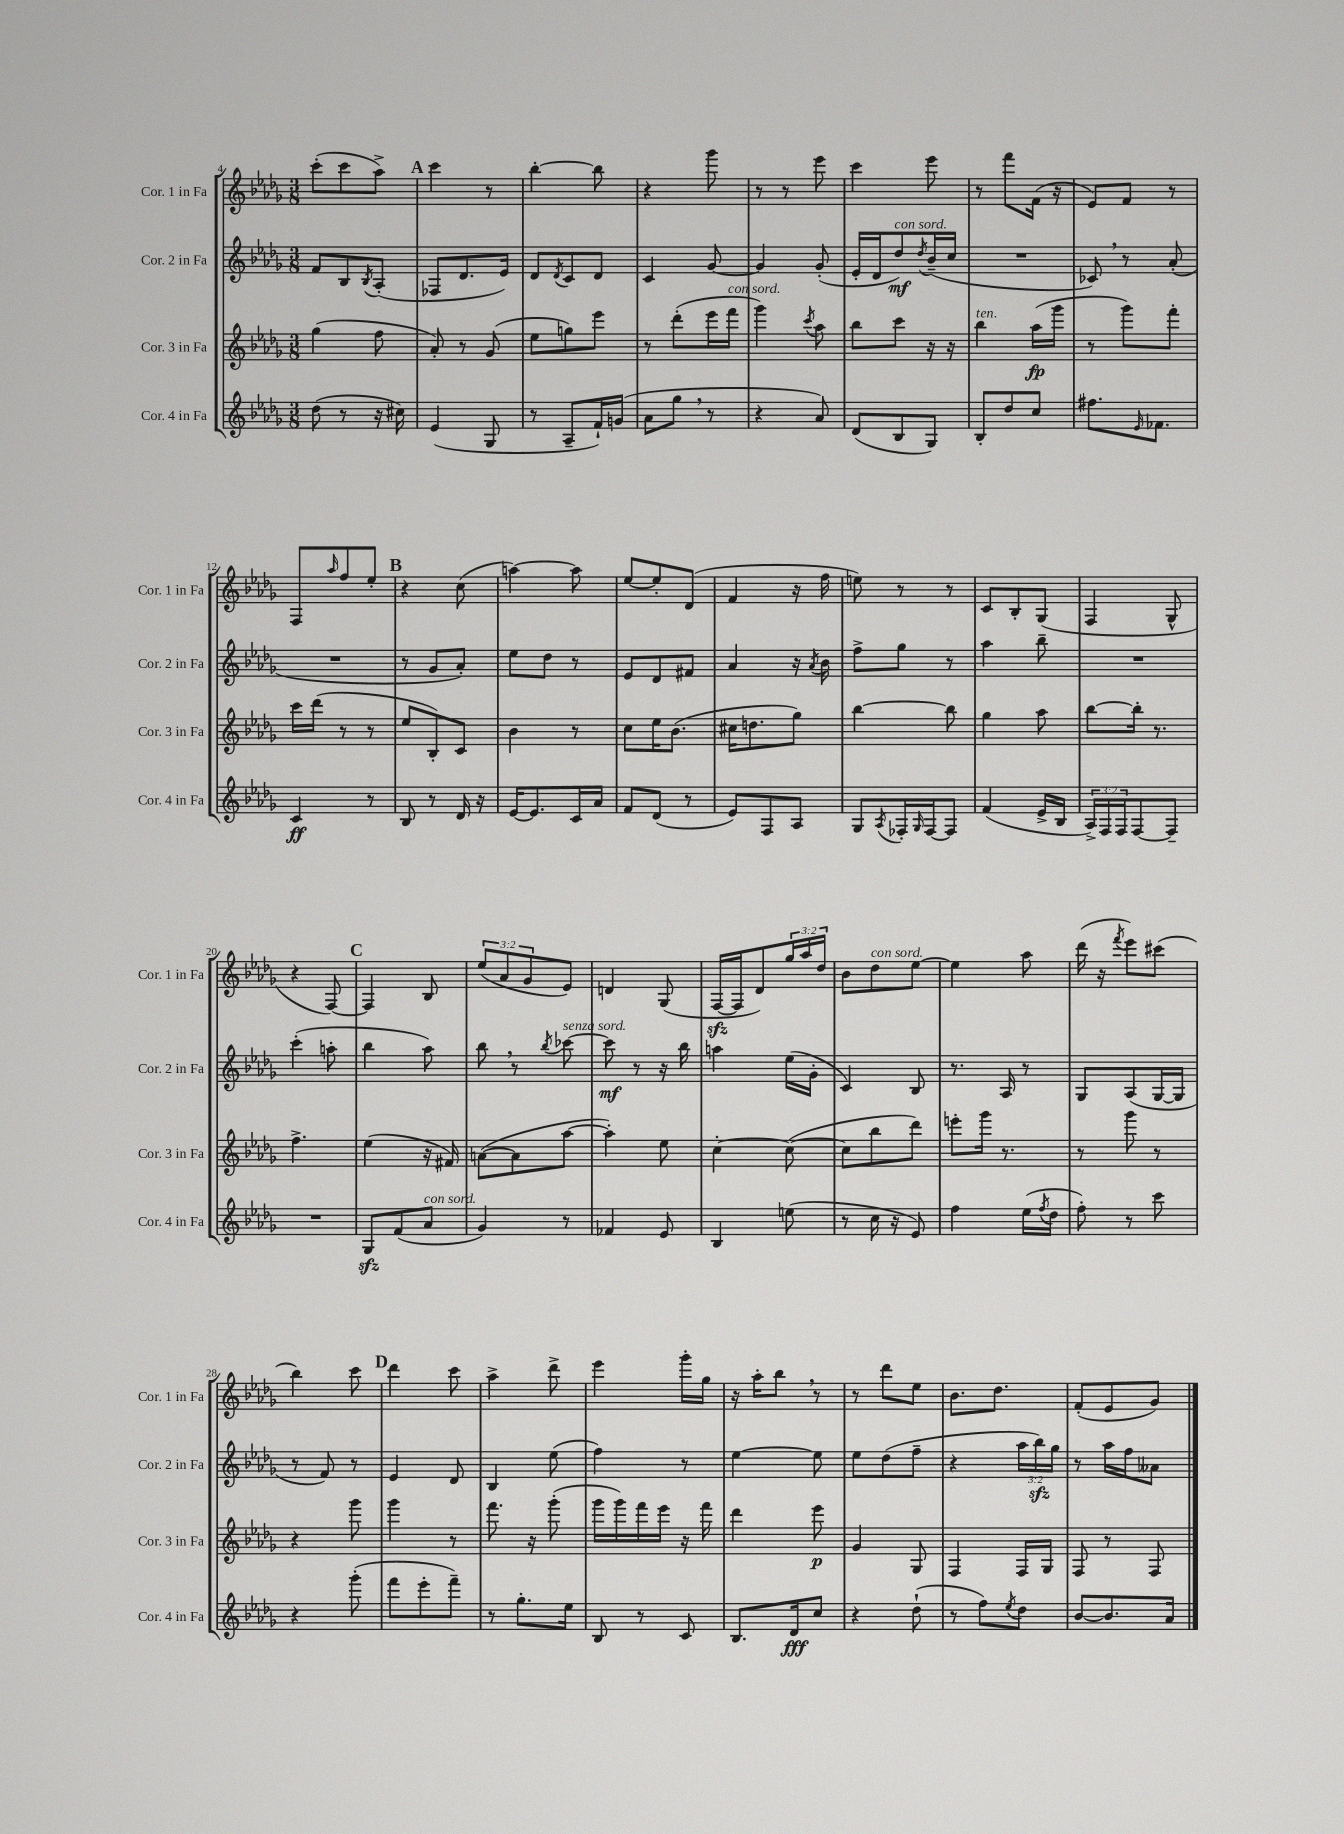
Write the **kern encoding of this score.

**kern	**kern	**kern	**kern
*staff4	*staff3	*staff2	*staff1
*clefG2	*clefG2	*clefG2	*clefG2
*k[b-e-a-d-g-]	*k[b-e-a-d-g-]	*k[b-e-a-d-g-]	*k[b-e-a-d-g-]
*M3/8	*M3/8	*M3/8	*M3/8
(8dd-	(4gg-	8f	(8ccc'
8r	.	8B-	8ccc
.	.	8qB-	.
16r	8ff	(8A-'	8aa-^)
16cc#)	.	.	.
=	=	=	=
(4e-	8a-')	8F-	4ccc
.	8r	8.d-	.
8G-	(8g-	.	8r
.	.	16e-)	.
=	=	=	=
8r	8ee-	8d-	[4bb-'
.	.	8qd-	.
8A-~	8gg)	8c	.
16f`)	8eee-	8d-	8bb-]
(16g	.	.	.
=	=	=	=
8a-	8r	4c	4r
8gg-	(8ddd-'	.	.
8r	16eee-	[8g-	8ggg-
.	16fff	.	.
=	=	=	=
4r	4ggg-)	4g-]	8r
.	.	.	8r
.	8qccc	.	.
8a-)	8aa-	(8g-'	8eee-
=	=	=	=
(8d-	8bb-	16e-'	4ccc
.	.	16d-	.
8B-	8ccc	8dd-)	.
.	.	8qdd-	.
8G-)	16r	(16b-~	8eee-
.	16r	16cc	.
=	=	=	=
8B-'	4bb-	4.r	8r
8dd-	.	.	8fff
8cc	(16aa-	.	(16f
.	16ggg-	.	16r
=	=	=	=
8.ff#	8r	8c-)	8e-)
.	8ggg-)	8r	8f
16qqe-	.	.	.
8.f-	.	.	.
.	8fff'	(8a-'	8r
=	=	=	=
4c	16ccc	4.r	8F
.	(16ddd-	.	.
.	.	.	16qqaa-
.	8r	.	8ff
8r	8r	.	8ee-'
=	=	=	=
8B-	8ee-	8r	4r
8r	8B-')	8g-	.
16d-	8c	8a-')	(8cc
16r	.	.	.
=	=	=	=
[16e-	4b-	8ee-	[4aa)
8.e-]	.	.	.
.	.	8dd-	.
16c	8r	8r	8aa]
16a-	.	.	.
=	=	=	=
8f	8cc	8e-	[8ee-
(8d-	16ee-	8d-	8ee-']
.	(8.b-	.	.
8r	.	8f#	(8d-
=	=	=	=
8e-)	16cc#	4a-	4f
.	8.dd	.	.
8F	.	.	.
8A-	8gg-)	16r	16r
.	.	8qa-	.
.	.	16b-	16ff
=	=	=	=
8G-	[4bb-	8ff^	8ee)
8qA-	.	.	.
16F-'	.	8gg-	8r
16qqG-	.	.	.
[16F-	.	.	.
8F-]	8bb-]	8r	8r
=	=	=	=
(4f	4gg-	4aa-	8c
.	.	.	8B-'
16e-^	8aa-	8bb-~	(8G-
16B-	.	.	.
=	=	=	=
24A-^)	[8bb-	4.r	4F
24F	.	.	.
24F	.	.	.
[8F	16bb-']	.	.
.	8.r	.	.
8F~]	.	.	8G-^^
=	=	=	=
4.r	4.ff^	(4ccc'	4r
.	.	8aa'	[8F)
=	=	=	=
8G-	(4ee-	4bb-	4F]
(8f	.	.	.
8a-	16r	8aa-)	8B-
.	16f#)	.	.
=	=	=	=
4g-)	([8a	8bb-	(12ee-
.	.	.	12a-
.	8a]	8r	.
.	.	.	12g-
.	.	8qbb-	.
8r	[8aa-	[8ccc-	8e-)
=	=	=	=
4f-	4aa-'])	8ccc-]	4d
.	.	8r	.
8e-	8ee-	16r	(8G-
.	.	16bb-	.
=	=	=	=
4B-	[4cc'	4aa	[16F
.	.	.	16F]
.	.	.	8d-)
(8ee	(8cc_	(16ee-	24gg-
.	.	.	24aa-
.	.	16g-'	.
.	.	.	24dd-
=	=	=	=
8r	8cc]	4c)	8b-
16cc	8bb-	.	8dd-
16r	.	.	.
8e-)	8ddd-)	8B-	[8ee-
=	=	=	=
4ff	8eee'	8.r	4ee-]
.	16ggg-	.	.
.	8.r	16A-	.
(16ee-	.	8r	8aa-
8qff	.	.	.
16dd-	.	.	.
=	=	=	=
8ff')	8r	8G-	(16ddd-
.	.	.	16r
.	.	.	8qfff
8r	8ggg-	(8A-	8eee-)
8ccc	8r	[16G-	(8ccc#
.	.	16G-]	.
=	=	=	=
4r	4r	8r	4bb-)
.	.	8f)	.
(8ggg-'	8ggg-	8r	8ccc
=	=	=	=
8fff	4ggg-	4e-	4ddd-
8eee-'	.	.	.
8fff~)	8r	8d-	8ccc
=	=	=	=
8r	8.fff	4B-	4aa-^
8.gg-'	.	.	.
.	16r	.	.
.	(8ggg-'	(8ee-	8ddd-^
16ee-	.	.	.
=	=	=	=
8B-	16ggg-	4ff)	4eee-
.	16ggg-)	.	.
8r	16fff	.	.
.	16eee-	.	.
8c	16r	8r	16ggg-'
.	16fff	.	16gg-
=	=	=	=
8.B-	4ddd-	[4ee-	16r
.	.	.	16aa-'
.	.	.	8bb-
16d-	.	.	.
8cc	8eee-	8ee-]	8r
=	=	=	=
4r	4g-	8ee-	8r
.	.	(8dd-	8ddd-
(8dd-`	8G-	8ff~	8ee-
=	=	=	=
8r	4F	4r	8.b-
8ff)	.	.	.
.	.	.	8.dd-
8qee-	.	.	.
8dd-	16F	24aa-	.
.	.	24bb-)	.
.	16G-	.	.
.	.	24gg-	.
=	=	=	=
[8b-	8F	8r	(8f'
8.b-]	8r	16aa-	8e-
.	.	16ff	.
.	8F	8a--	8g-)
16a-	.	.	.
==	==	==	==
*-	*-	*-	*-
